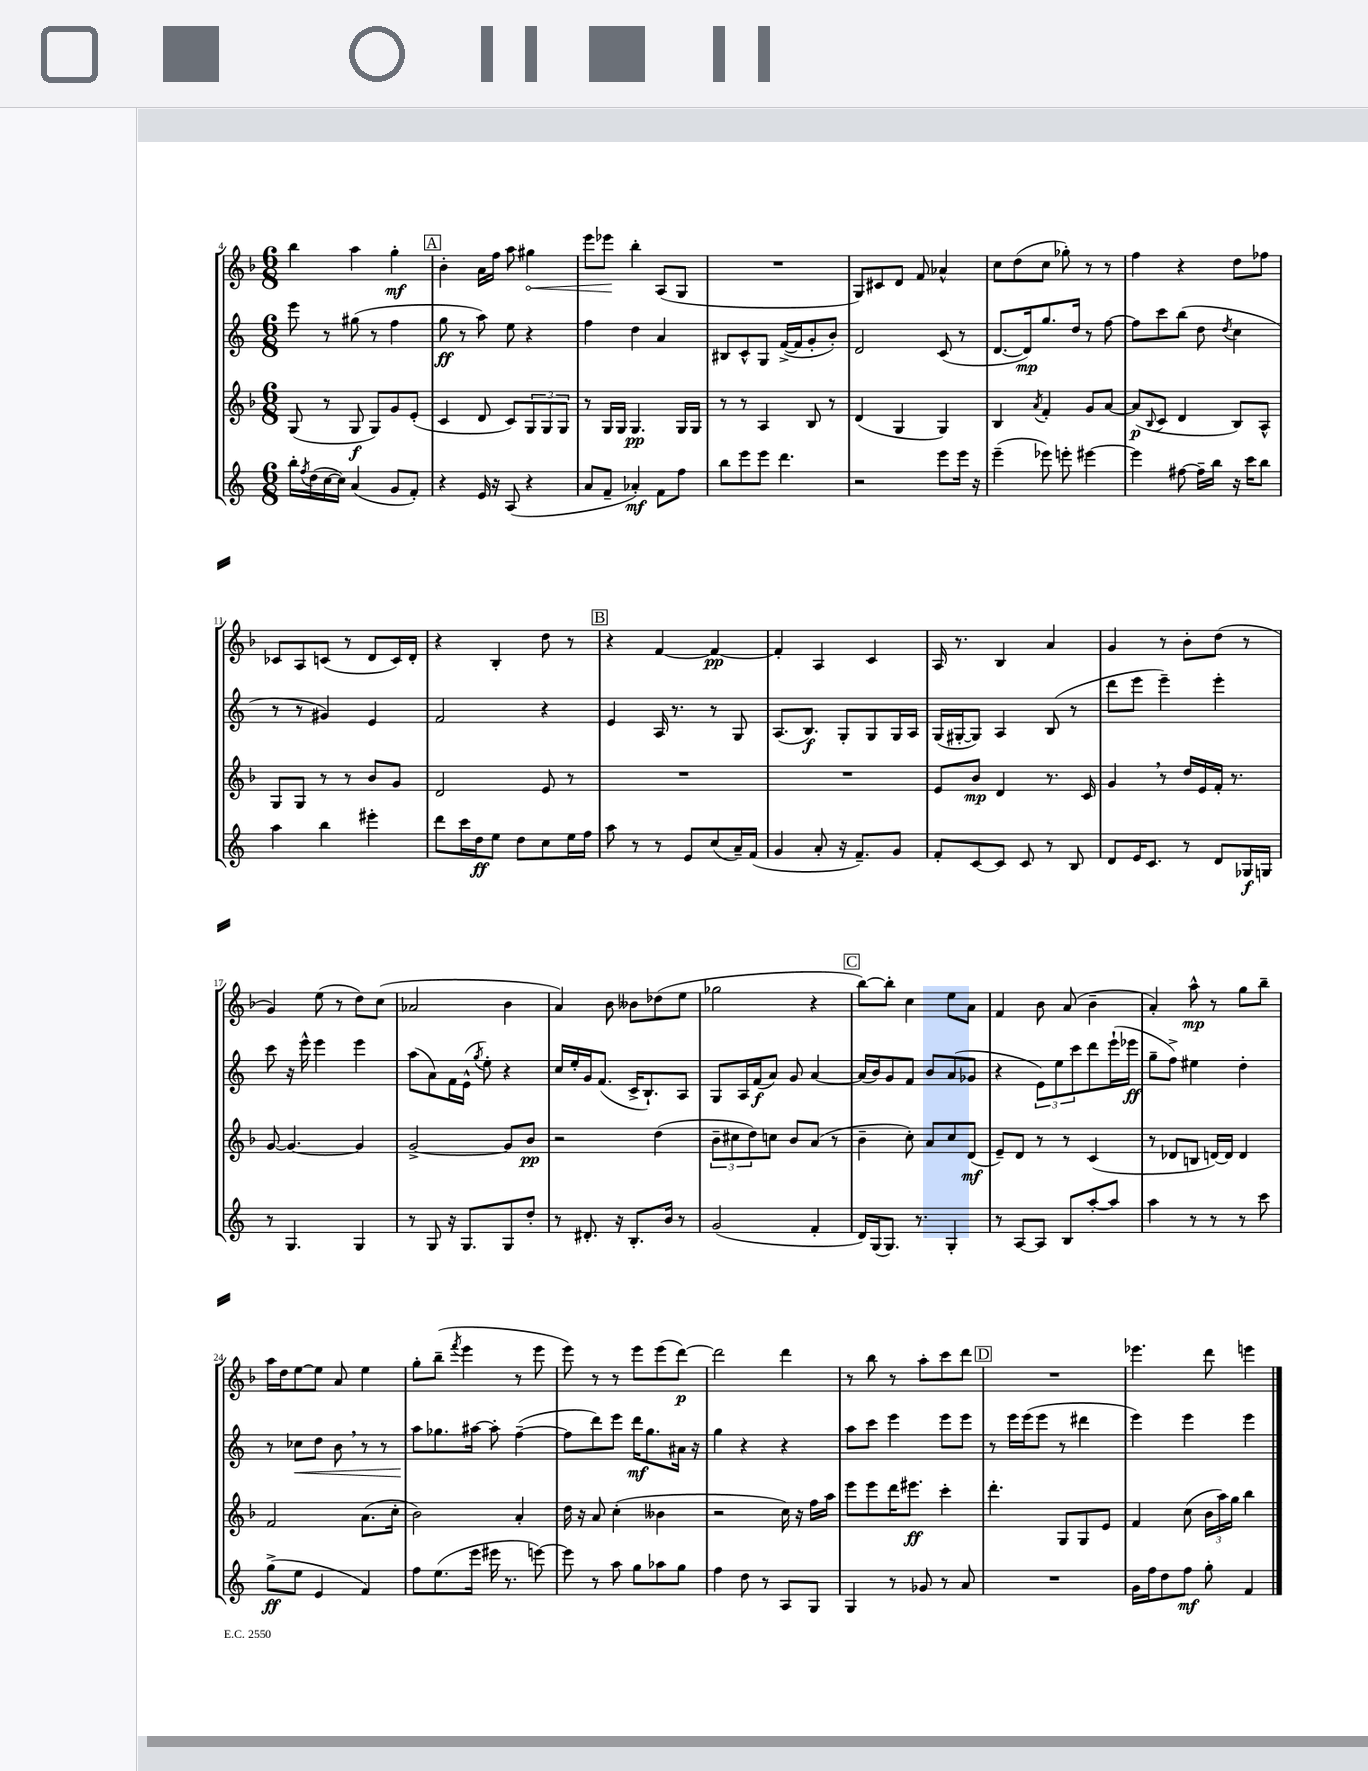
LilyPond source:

<<
\new StaffGroup <<
\new Staff = "s0" {
    \clef treble \key f \major \numericTimeSignature \time 6/8
    bes''4 a''4 g''4-.\mf |
    \mark \markup { \box "A" } bes'4-. a'16 f''16 a''8 \once \override Hairpin.circled-tip = ##t gis''4\< |
    e'''8 ees'''8\! bes''4-. a8( g8 |
    R2. |
    g8) cis'8 d'8 f'8 aes'4-^ |
    c''8 d''8( c''8 ges''8-.) r8 r8 |
    f''4 r4 d''8 fes''8 |
    ces'8 a8 c'8( r8 d'8 c'16) d'16-. |
    r4 bes4-. d''8 r8 |
    \mark \markup { \box "B" } r4 f'4~ f'4~\pp |
    f'4-. a4 c'4 |
    a16 r8. bes4 a'4 |
    g'4 r8 bes'8-. d''8( r8 |
    g'4) e''8( r8 d''8) c''8( |
    aes'2 bes'4 |
    a'4) bes'8 beses'8 des''8( e''8 |
    ges''2 r4 |
    \mark \markup { \box "C" } bes''8~) bes''8-. c''4 e''8 a'8 |
    f'4 bes'8 a'8( bes'4-- |
    a'4-.) a''8-^\mp r8 g''8 bes''8-- |
    a''16 d''16 e''8~ e''8 a'8 e''4 |
    g''8-. bes''8--( \acciaccatura { f'''8 } e'''4 r8 e'''8 |
    e'''8) r8 r8 e'''8 e'''8( d'''8~\p) |
    d'''2 d'''4 |
    r8 bes''8 r8 a''8-. c'''8 d'''8 |
    \mark \markup { \box "D" } R2. |
    ees'''4. d'''8 e'''4 \bar "|." |
}
\new Staff = "s1" {
    \clef treble \key c \major \numericTimeSignature \time 6/8
    e'''8 r8 gis''8( r8 f''4 |
    \mark \markup { \box "A" } g''8\ff r8 a''8) e''8 r4 |
    f''4 d''4 a'4 |
    bis8 c'8-^ g8 f'16~->( f'16 g'8-. b'8-.) |
    d'2 c'8( r8 |
    d'8.~ d'16\mp) g''8. d''16 r8 f''8~ |
    f''8 c'''8 b''8( d''8 \acciaccatura { d''8 } c''4 |
    r8 r8 gis'4) e'4 |
    f'2 r4 |
    \mark \markup { \box "B" } e'4 a16 r8. r8 g8 |
    a8.( b8.\f) g8-. g8 g16 a16 |
    g16( gis16~-. gis8) a4 b8( r8 |
    d'''8 e'''8 e'''4--) e'''4-. |
    c'''8 r16 e'''16-^ e'''4 e'''4 |
    a''8( a'8) f'16 e'16-^( \acciaccatura { g''8 } e''8-.) r4 |
    c''16 e''16-. g'16 f'8.( c'16-> b8.-!) a8 |
    g8 a16 f'16\f( a'8) g'8 a'4~ |
    \mark \markup { \box "C" } a'16( b'16) g'8 f'8 b'8 a'8( ges'8 |
    r4 \tuplet 3/2 { e'8) e''8 c'''8 } d'''8 e'''16-!( ees'''16\ff |
    g''8-- f''8->) eis''4 d''4-. |
    r8 ces''8\< d''8 b'8 \breathe r8 r8 |
    a''8\! ges''8. ais''16~ ais''8-. f''4~--( |
    f''8 d'''8) e'''8 d'''16\mf g''8. ais'16 r16 |
    g''4 r4 r4 |
    a''8 c'''8 e'''4 e'''8 e'''8 |
    \mark \markup { \box "D" } r8 e'''16 e'''16( e'''8 r8 dis'''4 |
    e'''4) e'''4 e'''4 \bar "|." |
}
\new Staff = "s2" {
    \clef treble \key f \major \numericTimeSignature \time 6/8
    g8( r8 g8\f g8) g'8 e'8-.( |
    \mark \markup { \box "A" } c'4 d'8 c'8) \tuplet 3/2 { g8 g8 g8 } |
    r8 g16 g16 g4.\pp g16 g16 |
    r8 r8 a4 bes8 r8 |
    d'4( g4 g4) |
    bes4 \acciaccatura { a'8 } f'4-. g'8 a'8~ |
    a'8\p( \appoggiatura { bes8 } c'8 d'4 bes8) a8-^ |
    g8 g8 r8 r8 bes'8 g'8 |
    d'2 e'8 r8 |
    \mark \markup { \box "B" } R2. |
    R2. |
    e'8 bes'8\mp d'4 r8. c'16 |
    g'4 \breathe r8 d''16 e'16 f'16-. r8. |
    g'8~ g'4.~ g'4 |
    g'2~-> g'8 bes'8\pp |
    r2 d''4( |
    \tuplet 3/2 { bes'8-- cis''8 d''8) } c''8 bes'8 a'8( r8 |
    \mark \markup { \box "C" } bes'4-- c''8-.) a'8 c''8 d'8\mf( |
    e'8--) d'8 r8 r8 c'4( |
    r8 des'8 b8 d'16~) d'16 d'4 |
    f'2 a'8.( c''16-. |
    bes'2) a'4-. |
    d''16 r16 a'8 c''4-.( beses'4 |
    r2 c''16) r16 f''16 a''16 |
    e'''8 e'''8 d'''16 eis'''8.\ff c'''4-. |
    \mark \markup { \box "D" } d'''4.-. g8 g8 e'8 |
    f'4 c''8( \tuplet 3/2 { bes'16 a''16) g''16 } bes''4 \bar "|." |
}
\new Staff = "s3" {
    \clef treble \key c \major \numericTimeSignature \time 6/8
    b''16-. \acciaccatura { f''8 } d''16( c''16~ c''16) a'4( g'8 f'8-.) |
    \mark \markup { \box "A" } r4 e'16 r16 a8( r4 |
    a'8 f'8-- aes'4-.\mf) f'8 f''8 |
    b''8 e'''8 e'''8 d'''4. |
    r2 e'''8 e'''16 r16 |
    e'''4--( ees'''8) e'''8-. eis'''4~ |
    eis'''4 fis''8~ fis''16-- b''16 r16 c'''16 b''8 |
    a''4 b''4 eis'''4-. |
    d'''8 c'''16 d''16\ff e''8 d''8 c''8 e''16 f''16 |
    \mark \markup { \box "B" } a''8 r8 r8 e'8 c''8( a'16--) f'16( |
    g'4 a'8-. r16 f'8.--) g'8 |
    f'8-. c'8~ c'8 c'8 r8 b8 |
    d'8 e'16 c'8. r8 d'8 ges16\f g16 |
    r8 g4. g4 |
    r8 g8 r16 g8. g8 d''8-. |
    r8 dis'8.-. r16 b8.-. b'16 r8 |
    g'2( f'4-. |
    \mark \markup { \box "C" } d'16) g16( g8.) r8. g4-. |
    r8 a8~ a8 b8 a''8~-. a''8 |
    a''4 r8 r8 r8 c'''8 |
    g''8->\ff( e''8 e'4 f'4) |
    f''8 e''8.( e'''16 eis'''16 r8. e'''8~) |
    e'''8 r8 a''8 g''8 aes''8 g''8 |
    f''4 d''8 r8 a8 g8 |
    g4 r8 ges'8 r8 a'8 |
    \mark \markup { \box "D" } R2. |
    g'16 f''16 d''8 f''8\mf g''8-. f'4 \bar "|." |
}
>>
>>
\layout { \context { \Score currentBarNumber = #4 } }
